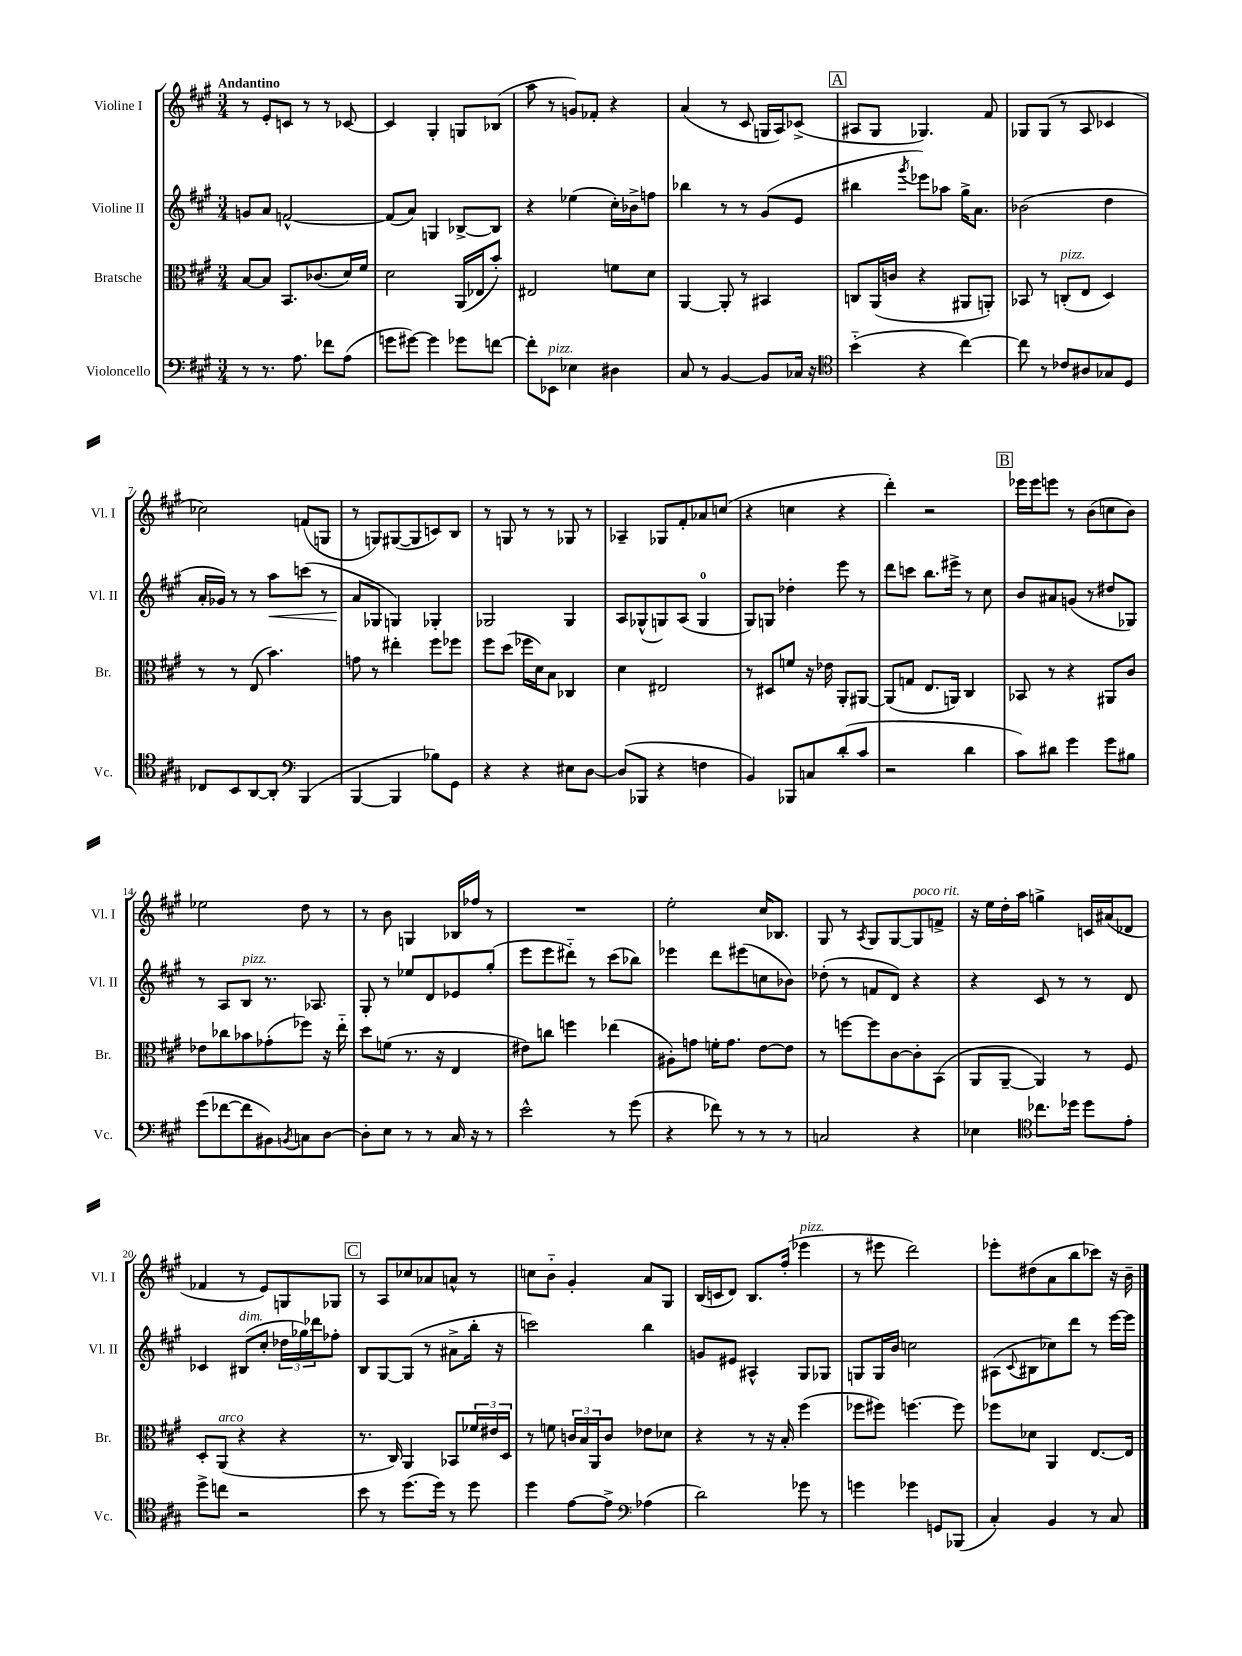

**kern	**kern	**kern	**kern
*staff4	*staff3	*staff2	*staff1
*clefF4	*clefC3	*clefG2	*clefG2
*k[f#c#g#]	*k[f#c#g#]	*k[f#c#g#]	*k[f#c#g#]
*M3/4	*M3/4	*M3/4	*M3/4
8r	[8B	8g	8r
8.r	8B]	8a	8e'
.	8.BB	[2f^^	8c
8.A	.	.	.
.	.	.	8r
.	(8.c-	.	.
8f-	.	.	8r
(8A	16d)	.	[8c-
.	16f#	.	.
=	=	=	=
8g	2d	(8f]	4c-]
[8g#)	.	8a)	.
4g#]	.	4G	4G#'
8g-	(16AA	[8B-^	8G
.	16E-	.	.
[8f	8b')	8B-]	(8B-
=	=	=	=
8f']	2E#	4r	8aa
8EE-	.	.	8r
4E-	.	(4ee-	8g)
.	.	.	8f-'
4D#	8f	16cc#')	4r
.	.	16b-^	.
.	8d	8ff	.
=	=	=	=
8C#	[4AA	4bb-	(4a
8r	.	.	.
[4BB	8AA']	8r	8r
.	8r	8r	8c#
8BB]	4BB#	(8g#	16G
.	.	.	16A)
16C-	.	8e	(8c-^
16r	.	.	.
=	=	=	=
*clefC4	*	*	*
(4b'~	8C	4bb#	8A#
.	(16AA	.	8G#
.	16c	.	.
.	.	8qggg#	.
4r	4r	8eee-)	4.G-)
.	.	8aa-	.
[4cc#)	8AA#	16gg#^	.
.	.	8.a	.
.	8AA')	.	8f#
=	=	=	=
8cc#]	8BB-	(2b-	8G-
8r	8r	.	(8G-
8c-	(8C'	.	8r
8A#	8E	.	8A
8G-	4D)	4dd	4c-
8D	.	.	.
=	=	=	=
8C-	8r	16a'	2cc-)
.	.	16g-)	.
8BB	8r	8r	.
[8AA	(8E	8r	.
8AA']	4.b)	8aa	.
*clefF4	*	*	*
(4BBB	.	(8ccc	(8f
.	.	8r	8G
=	=	=	=
[4BBB	8g	8a	8r
.	8r	8G-	8G)
4BBB]	4ee#'	4G)	([8G#
.	.	.	8G#]
8B-)	8ff#	4G-'	8c)
8GG#	8ff-	.	8B
=	=	=	=
4r	8ff#	2G-	8r
.	(8dd	.	8G
4r	16ff-	.	8r
.	16d)	.	.
.	8B	.	8r
8E#	4C-	4G-	8G-
[8D	.	.	8r
=	=	=	=
(8D]	4d	8A	4A-~
8BBB-	.	(8G-^^	.
4r	2E#	8G)	8G-
.	.	(8A	8f#'
4F	.	4G	8a-
.	.	.	(8cc
=	=	=	=
4BB)	8r	8G#)	4r
.	8D#	8G	.
8BBB-	8f	4dd-'	4cc
8C	16r	.	.
.	16e-	.	.
(8d'	8AA'	8eee	4r
8c#	[8AA#	8r	.
=	=	=	=
2r	(8AA#]	8ddd	4ddd')
.	8G	8ccc	.
.	8.E	8.bb	2r
.	16AA)	16eee#^	.
4d	4C#	8r	.
.	.	8cc#	.
=	=	=	=
8c#)	8BB-	8b	16eee-
.	.	.	16eee-
8d#	8r	8a#	8eee
4g#	4r	(8g	8r
.	.	8r	(8b
8g#	8AA#	8dd#	8cc
8B#	8c#	8G-)	8b)
=	=	=	=
(8g#	8e-	8r	2ee-
[8f-	8cc-	8A	.
8f-]	8b-	8B	.
8BB#)	(8g-'	8.r	.
8qBB	.	.	.
8C	8ff-)	.	8dd
.	.	8.A-	.
[8D	16r	.	8r
.	16ee'~	.	.
=	=	=	=
8D']	8dd	8G#'	8r
8E	(8f	8r	8b
8r	8.r	8ee-	4G
8r	.	8d	.
.	16r	.	.
16C#	4E	8e-	16B-
16r	.	.	16ff-
8r	.	(8gg#'	8r
=	=	=	=
2e^^	8e#)	8eee	2.r
.	8cc	8eee	.
.	4ff	8ddd#'~)	.
.	.	8r	.
8r	(4ee-	(8ccc#	.
(8g#	.	8bb-)	.
=	=	=	=
4r	8A#')	4eee-	2ee'
.	8g	.	.
8f-)	16f'	8ddd	.
.	8.g	.	.
8r	.	(8eee#	.
8r	[8e	8cc	16cc#
.	.	.	8.B-
8r	8e]	8b-)	.
=	=	=	=
2C	8r	(8dd-'	8G#
.	[8ff	8r	8r
.	.	.	8qA
.	8ff]	8f	8G#
.	[8c#	8d)	[8G#
4r	8c#']	4r	8G#]
.	(8BB	.	8f^
=	=	=	=
4E-	8AA	4r	16r
.	.	.	16ee
.	[8AA~	.	16dd'
.	.	.	16aa
*clefC4	*	*	*
8.cc-	4AA])	8c#	4gg^
.	.	8r	.
16dd-	.	.	.
8dd-	8r	8r	16c
.	.	.	(16a#
8e'	8F#	8d	8d-
=	=	=	=
8dd^	8D'	4c-	4f-
8cc	(8AA	.	.
2r	4r	(8B#	8r
.	.	8cc#'	8e)
.	4r	24dd-	8G
.	.	24gg-)	.
.	.	24ddd-	.
.	.	8ff-'	8G-
=	=	=	=
8b	8.r	8B	8r
8r	.	[8G#	8A
.	16C#)	.	.
(8.dd	4AA	(8G#]	8cc-
.	.	8r	8a-
16dd)	.	.	.
8r	8BB-	8a#^	8a^^
8dd	24f-	16bb'	8r
.	24e#	.	.
.	.	16r	.
.	24D	.	.
=	=	=	=
4dd	8r	2ccc)	8cc
.	8f	.	8b'~
[8e	24c	.	4g#'
.	24B	.	.
.	24AA	.	.
8e^]	8c	.	.
*clefF4	*	*	*
(4A-	8e-	4bb	8a
.	8d-	.	8G#
=	=	=	=
2d)	4r	8g	(16B
.	.	.	16c
.	.	8e#	8d)
.	8r	4A#^^	8.B
.	16r	.	.
.	16B'	.	(16ff#'
8g-	(4ff#	8G#	4eee-
8r	.	8G-	.
=	=	=	=
4g	8ff-	8G	8r
.	8ff#)	16G	8eee#
.	.	16b	.
4g-	[4.ff	2cc	2ddd)
8GG	.	.	.
(8BBB-	8ff]	.	.
=	=	=	=
4C#')	8ff-	(8A#	8eee-'
.	.	8qqc#	.
.	8d-	8B#	(8dd#
4BB	4AA	8cc-)	8a
.	.	8ddd	8bb
8r	[8.E	8r	8ccc-)
8C#	.	[16eee	16r
.	16E]	16eee]	16b~
==	==	==	==
*-	*-	*-	*-
